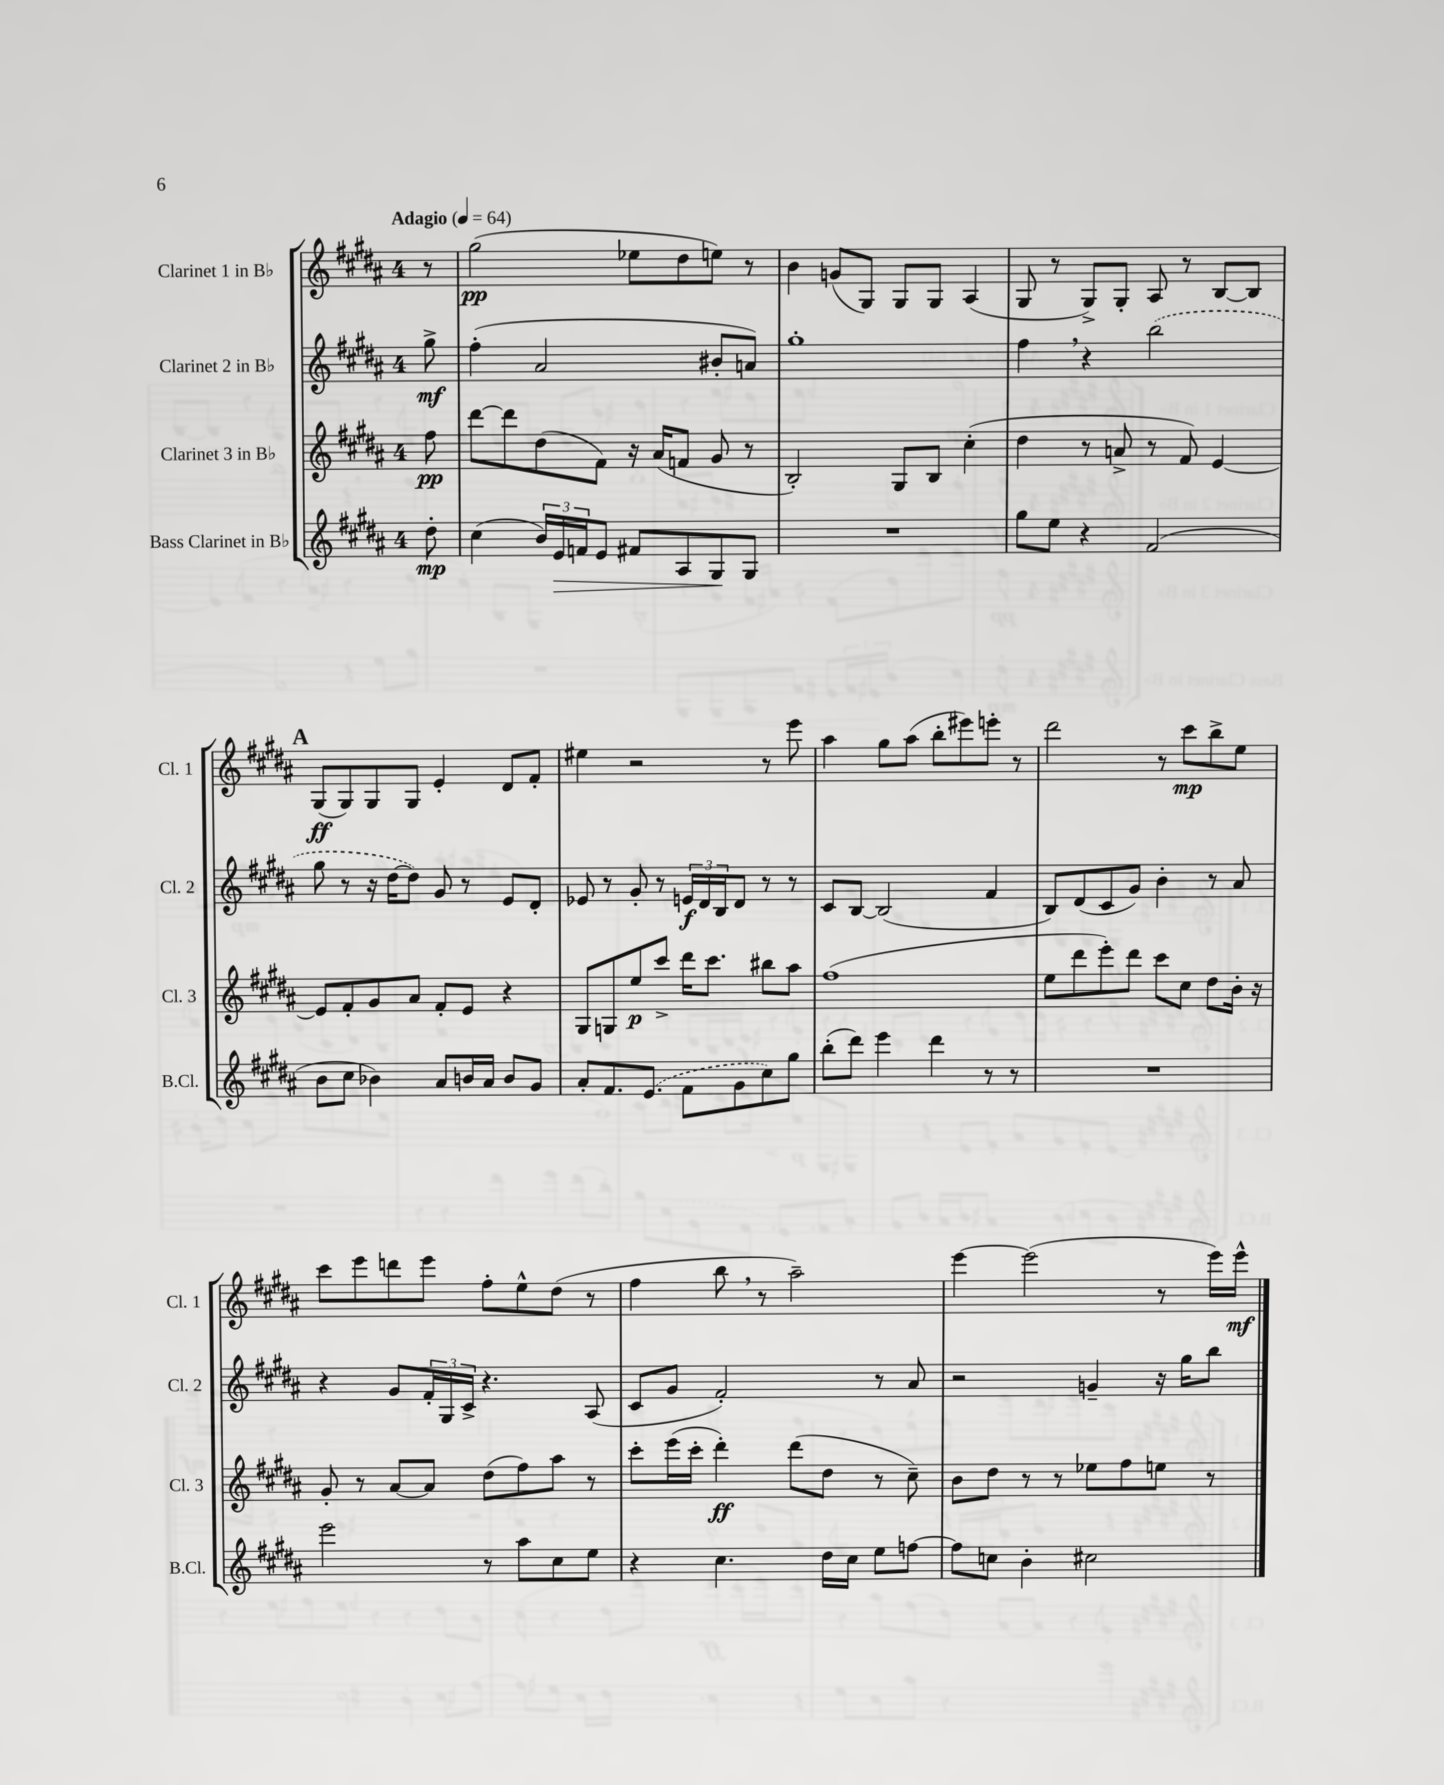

**kern	**dynam	**kern	**dynam	**kern	**dynam	**kern	**dynam
*part4	*part4	*part3	*part3	*part2	*part2	*part1	*part1
*staff4	*staff4	*staff3	*staff3	*staff2	*staff2	*staff1	*staff1
*I"Bass Clarinet in B♭	*	*I"Clarinet 3 in B♭	*	*I"Clarinet 2 in B♭	*	*I"Clarinet 1 in B♭	*
*I'B.Cl.	*	*I'Cl. 3	*	*I'Cl. 2	*	*I'Cl. 1	*
*clefG2	*	*clefG2	*	*clefG2	*	*clefG2	*
*k[f#c#g#d#a#]	*	*k[f#c#g#d#a#]	*	*k[f#c#g#d#a#]	*	*k[f#c#g#d#a#]	*
*M4/4	*	*M4/4	*	*M4/4	*	*M4/4	*
*MM64	*	*MM64	*	*MM64	*	*MM64	*
=	=	=	=	=	=	=	=
!	!	!	!	!	!	!LO:TX:a:B:t=Adagio	!
8dd#'\	mp	8ff#\	pp	8gg#^\	mf	8r	.
=1	=1	=1	=1	=1	=1	=1	=1
(4cc#\	.	[8ddd#\L	.	(4ff#'\	.	(2gg#\	pp
.	.	8ddd#\]	.	.	.	.	.
24b/LL)	.	(8dd#\	.	2a#/	.	.	.
!	!LO:HP:b	!	!	!	!	!	!
24e/	>	.	.	.	.	.	.
24fn/J	.	.	.	.	.	.	.
8e/J	.	8f#\J)	.	.	.	.	.
8f#X/L	.	16r	.	.	.	8ee-X\L	.
.	.	(16a#/KL	.	.	.	.	.
8A#/	.	8fn/J	.	.	.	8dd#\	.
8G#/	.	8g#/	.	8b#X'/L	.	8een\J)	.
8G#/J	]	8r	.	8an/J)	.	8r	.
=2	=2	=2	=2	=2	=2	=2	=2
1r	.	2B'/)	.	1gg#'	.	4b\	.
.	.	.	.	.	.	(8gn/L	.
.	.	.	.	.	.	8G#/J)	.
.	.	8G#/L	.	.	.	8G#/L	.
.	.	8B/J	.	.	.	8G#/J	.
.	.	(4cc#'\	.	.	.	(4A#/	.
=3	=3	=3	=3	=3	=3	=3	=3
8gg#\L	.	4dd#\	.	4ff#,\	.	8G#/	.
8ee\J	.	.	.	.	.	8r	.
4r	.	8r	.	4r	.	8G#^/L)	.
.	.	8an^/	.	.	.	8G#'/J	.
(2f#/	.	8r	.	(2bb\	.	8A#/	.
.	.	8f#/)	.	.	.	8r	.
.	.	[4e/	.	.	.	[8B/L	.
.	.	.	.	.	.	8B/J]	.
!!LO:LB:g=z
!!LO:REH:place=s1:t=A
=4	=4	=4	=4	=4	=4	=4	=4
8b\L	.	8e/L]	.	8gg#\	.	(8G#/L	ff
8cc#\J	.	8f#'/	.	8r	.	8G#/)	.
4b-X\)	.	8g#/	.	16r	.	8G#/	.
.	.	.	.	[16dd#\KL	.	.	.
.	.	8a#/J	.	8dd#\J])	.	8G#/J	.
8a#/L	.	8f#'/L	.	8g#/	.	4e'/	.
16bn/L	.	8e/J	.	8r	.	.	.
16a#/JJ	.	.	.	.	.	.	.
8b/L	.	4r	.	8e/L	.	8d#/L	.
8g#/J	.	.	.	8d#'/J	.	8f#'/J	.
=5	=5	=5	=5	=5	=5	=5	=5
8a#'/L	.	8G#/L	.	8e-X/	.	4ee#X\	.
8.f#/	.	8Gn/	.	8r	.	.	.
.	.	8ee/	p	8g#'/	.	2r	.
(8.e/J	.	.	.	.	.	.	.
.	.	8ccc#^/J	.	8r	.	.	.
8f#\L	.	16ddd#\KL	.	24en/LL	f	.	.
.	.	.	.	24d#/	.	.	.
.	.	8.ccc#\J	.	.	.	.	.
.	.	.	.	24B/J	.	.	.
8g#\	.	.	.	8d#/J	.	.	.
8cc#\)	.	8bb#X\L	.	8r	.	8r	.
8gg#\J	.	8aa#\J	.	8r	.	8eee\	.
=6	=6	=6	=6	=6	=6	=6	=6
(8bb'\L	.	(1ff#	.	8c#/L	.	4aa#\	.
8ddd#\J)	.	.	.	[8B/J	.	.	.
4eee\	.	.	.	(2B/]	.	8gg#\L	.
.	.	.	.	.	.	(8aa#\J	.
4ddd#\	.	.	.	.	.	8bb'\L	.
.	.	.	.	.	.	8eee#X\)	.
8r	.	.	.	4f#/	.	8eeen'\J	.
8r	.	.	.	.	.	8r	.
=7	=7	=7	=7	=7	=7	=7	=7
1r	.	8ee\L	.	8B/L)	.	2ddd#\	.
.	.	8ddd#\	.	(8d#/	.	.	.
.	.	8eee'\)	.	8c#/	.	.	.
.	.	8ddd#\J	.	8g#/J)	.	.	.
.	.	8ccc#\L	.	4b'\	.	8r	.
.	.	8cc#\J	.	.	.	8ccc#\L	mp
.	.	8dd#\L	.	8r	.	8bb^\	.
.	.	16b'\Jk	.	8a#/	.	8ee\J	.
.	.	16r	.	.	.	.	.
!!LO:LB:g=z
=8	=8	=8	=8	=8	=8	=8	=8
2eee\	.	8g#'/	.	4r	.	8ccc#\L	.
.	.	8r	.	.	.	8eee\	.
.	.	[8a#/L	.	8g#/L	.	8dddn\	.
.	.	8a#/J]	.	24f#'/L	.	8eee\J	.
.	.	.	.	24G#/	.	.	.
.	.	.	.	24c#^/JJ	.	.	.
8r	.	(8dd#\L	.	4.r	.	8ff#'\L	.
8aa#\L	.	8ff#\)	.	.	.	8ee^^\	.
8cc#\	.	8aa#\J	.	.	.	(8dd#\J	.
8ee\J	.	8r	.	(8A#/	.	8r	.
=9	=9	=9	=9	=9	=9	=9	=9
4r	.	8ccc#'\L	.	8c#/L	.	4ff#\	.
.	.	(16eee\L	.	8g#/J	.	.	.
.	.	16ccc#'\JJ	.	.	.	.	.
4.cc#\	.	4ddd#'\)	ff	2f#'/)	.	8bb,\	.
.	.	.	.	.	.	8r	.
.	.	(8ddd#\L	.	.	.	2aa#~\)	.
16dd#\LL	.	8dd#\J	.	.	.	.	.
16cc#\JJ	.	.	.	.	.	.	.
8ee\L	.	8r	.	8r	.	.	.
[8ffn\J	.	8cc#~\)	.	8a#/	.	.	.
=10	=10	=10	=10	=10	=10	=10	=10
8ff\L]	.	8b\L	.	2r	.	[4eee\	.
8ccn\J	.	8dd#\J	.	.	.	.	.
4b'\	.	8r	.	.	.	(2eee\]	.
.	.	8r	.	.	.	.	.
2cc#X\	.	8ee-X\L	.	4gn~/	.	.	.
.	.	8ff#\	.	.	.	.	.
.	.	8een\J	.	16r	.	8r	.
.	.	.	.	16gg#\KL	.	.	.
.	.	8r	.	8bb\J	.	16eee\LL)	.
.	.	.	.	.	.	16eee^^\JJ	mf
==	==	==	==	==	==	==	==
*-	*-	*-	*-	*-	*-	*-	*-
